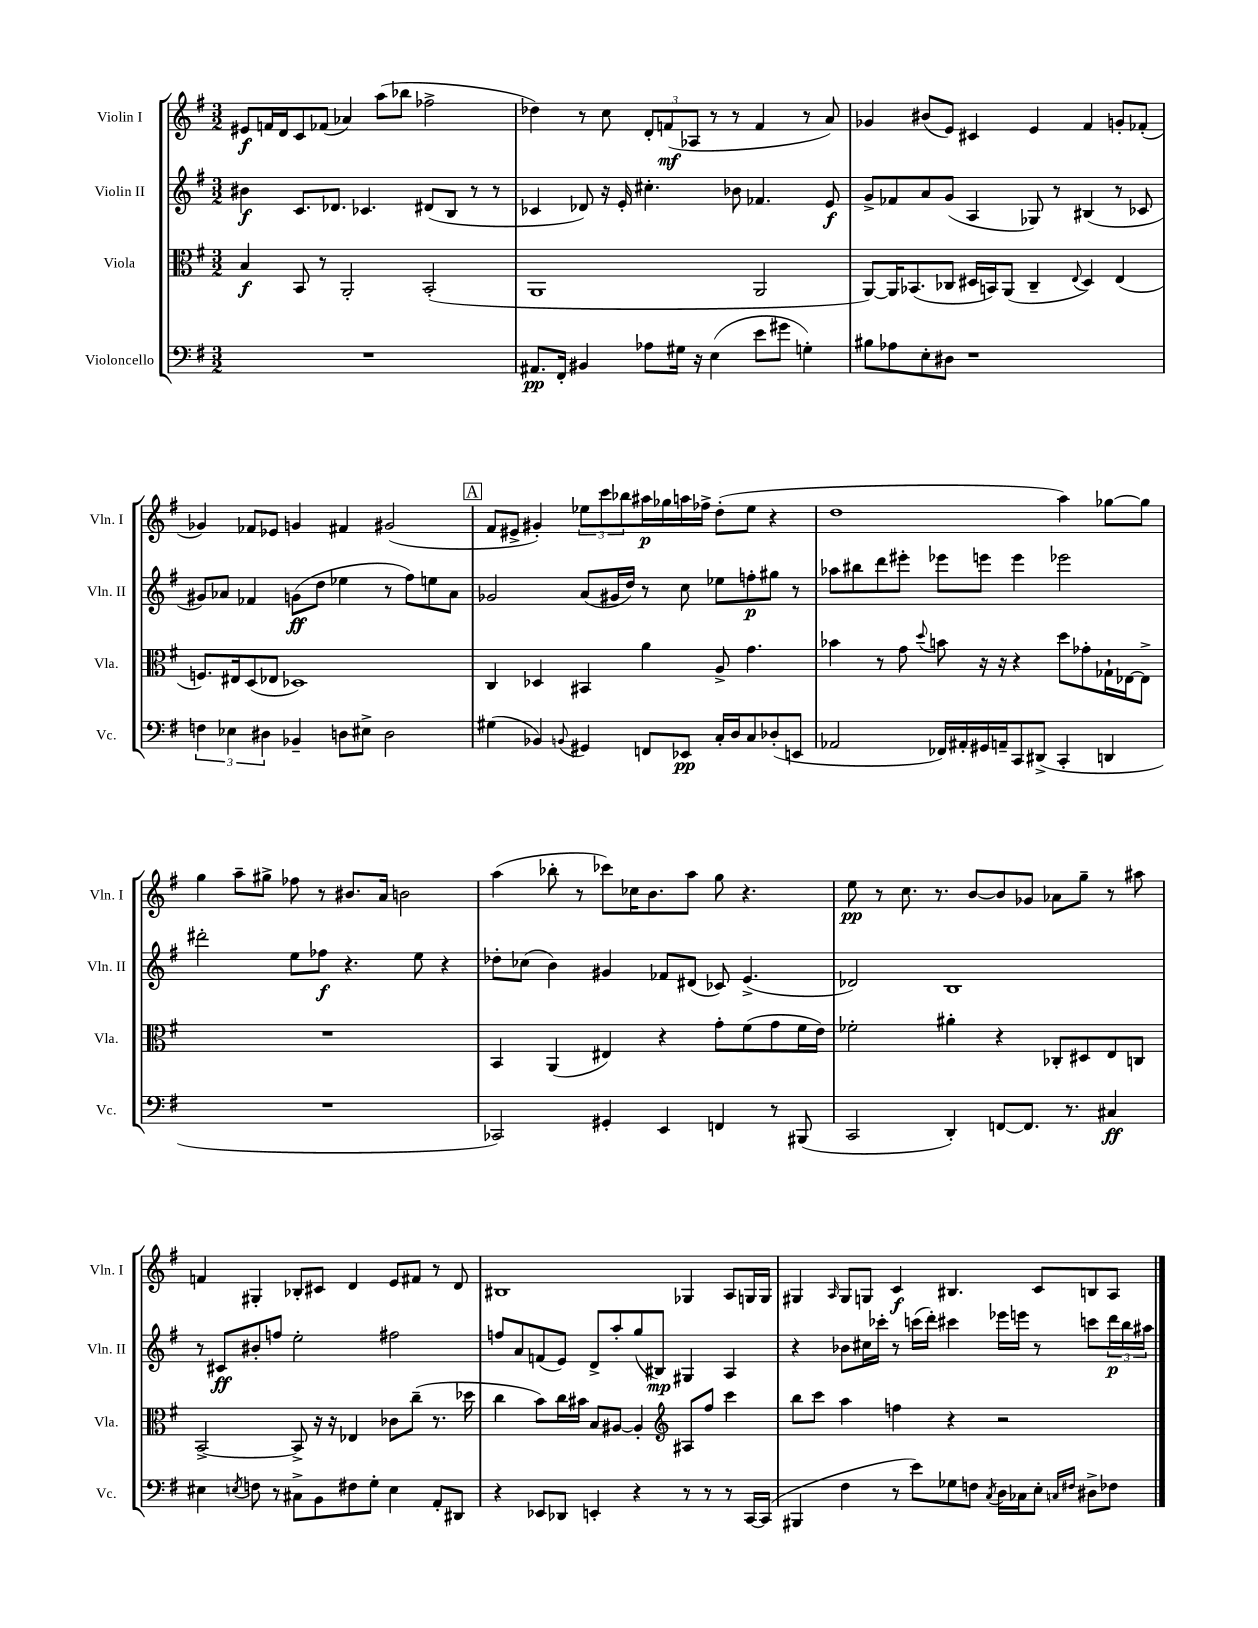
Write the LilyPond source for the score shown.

<<
\new StaffGroup <<
\new Staff = "s0" \with { instrumentName = "Violin I" shortInstrumentName = "Vln. I" } {
    \clef treble \key g \major \numericTimeSignature \time 3/2
    eis'8\f f'16 d'16 c'8 fes'8( aes'4) a''8( bes''8 fes''2-> |
    des''4) r8 c''8 \tuplet 3/2 { d'8-. f'8\mf( aes8 } r8 r8 f'4 r8 a'8) |
    ges'4 bis'8( e'8) cis'4 e'4 fis'4 g'8-. fes'8-.( |
    ges'4) fes'8 ees'8 g'4 fis'4 gis'2( |
    \mark \markup { \box "A" } fis'8 eis'8-> gis'4-.) \tuplet 3/2 { ees''8 c'''8 bes''8 } ais''16\p ges''16 a''16 fes''16-> d''8-.( ees''8 r4 |
    d''1 a''4) ges''8~ ges''8 |
    g''4 a''8-- gis''8-> fes''8 r8 bis'8. a'16 b'2 |
    a''4( bes''8-. r8 ces'''8) ces''16 b'8. a''8 g''8 r4. |
    e''8\pp r8 c''8. r8. b'8~ b'8 ges'8 aes'8 g''8-- r8 ais''8 |
    f'4 gis4-. bes8-. cis'8 d'4 e'8 fis'8 r8 d'8 |
    bis1 ges4 a8 g16 g16 |
    gis4 \grace { a16 } gis8 g8 c'4\f bis4. c'8 b8 a8 \bar "|." |
}
\new Staff = "s1" \with { instrumentName = "Violin II" shortInstrumentName = "Vln. II" } {
    \clef treble \key g \major \numericTimeSignature \time 3/2
    bis'4\f c'8. des'8. ces'4. dis'8( b8 r8 r8 |
    ces'4 des'8) r16 e'16-. cis''4.-. bes'8 fes'4. e'8\f |
    g'8-> fes'8 a'8 g'8( a4 ges8) r8 bis4( r8 ces'8 |
    gis'8) aes'8 fes'4 g'8\ff( d''8 ees''4 r8 fis''8) e''8 aes'8 |
    \mark \markup { \box "A" } ges'2 a'8( gis'16 d''16) r8 c''8 ees''8 f''8-.\p gis''8 r8 |
    aes''8 bis''8 d'''8 eis'''8-. ees'''8 e'''8 e'''4 ees'''2 |
    dis'''2-. e''8 fes''8\f r4. e''8 r4 |
    des''8-. ces''8( b'4) gis'4 fes'8 dis'8( ces'8) e'4.->( |
    des'2) b1 |
    r8 cis'8\ff bis'8-. f''8 e''2-. fis''2 |
    f''8 a'8 f'8( e'8) d'8-> a''8-. g''8( bis8\mp) gis4 a4 |
    r4 bes'8 cis''16 ces'''16-. r8 c'''16( d'''16-.) cis'''4 ees'''16 e'''16 r8 c'''8 \tuplet 3/2 { d'''16\p b''16 ais''16 } \bar "|." |
}
\new Staff = "s2" \with { instrumentName = "Viola" shortInstrumentName = "Vla." } {
    \clef alto \key g \major \numericTimeSignature \time 3/2
    b4\f b,8 r8 a,2-. b,2-.( |
    a,1 a,2 |
    a,8~) a,16 bes,8.( ces8 dis16 b,16) a,8( ces4-- \appoggiatura { e8 } dis4) e4( |
    f8.) eis16 d8( ees8 des1) |
    \mark \markup { \box "A" } c4 des4 bis,4 a'4 a8-> g'4. |
    bes'4 r8 g'8 \appoggiatura { d''8 } b'8 r16 r16 r4 d''8 ges'8-. ges16-! ees16~ ees8-> |
    R1. |
    b,4 a,4( eis4) r4 g'8-. fis'8( g'8 fis'16 e'16) |
    fes'2-. ais'4-. r4 ces8-. dis8 e8 c8 |
    b,2~-> b,8-> r16 r16 ees4 ces'8 c''8--( r8. des''16 |
    c''4 b'8) c''16 bis'16 b8 ais8~ ais4-. \clef treble ais8 fis''8 c'''4 |
    b''8 c'''8 a''4 f''4 r4 r2 \bar "|." |
}
\new Staff = "s3" \with { instrumentName = "Violoncello" shortInstrumentName = "Vc." } {
    \clef bass \key g \major \numericTimeSignature \time 3/2
    R1. |
    ais,8.\pp fis,16-. bis,4 aes8 gis16 r16 e4( e'8 gis'8 g4-.) |
    bis8 aes8 e8-. dis8 r1 |
    \tuplet 3/2 { f4 ees4 dis4 } bes,4-- d8 eis8-> d2 |
    \mark \markup { \box "A" } gis4( bes,4) \appoggiatura { b,8 } gis,4 f,8 ees,8\pp c16-. d16 c8 des8-.( e,8 |
    aes,2 fes,16) ais,16-. gis,16 a,16-- c,8 dis,8->( c,4-. d,4 |
    R1. |
    ces,2) gis,4-. e,4 f,4 r8 bis,,8( |
    c,2 d,4-.) f,8~ f,8. r8. cis4\ff |
    eis4 \acciaccatura { e8 } f8 r8 cis8-> b,8 fis8 g8-. e4 a,8-. dis,8 |
    r4 ees,8 des,8 e,4-. r4 r8 r8 r8 c,16~ c,16( |
    bis,,4 fis4 r8 e'8) ges8 f8 \acciaccatura { c8 } d16 ces16 e8-. \grace { c16 fis16 } dis8-> fes8 \bar "|." |
}
>>
>>
\layout { \context { \Score \remove "Bar_number_engraver" } }
